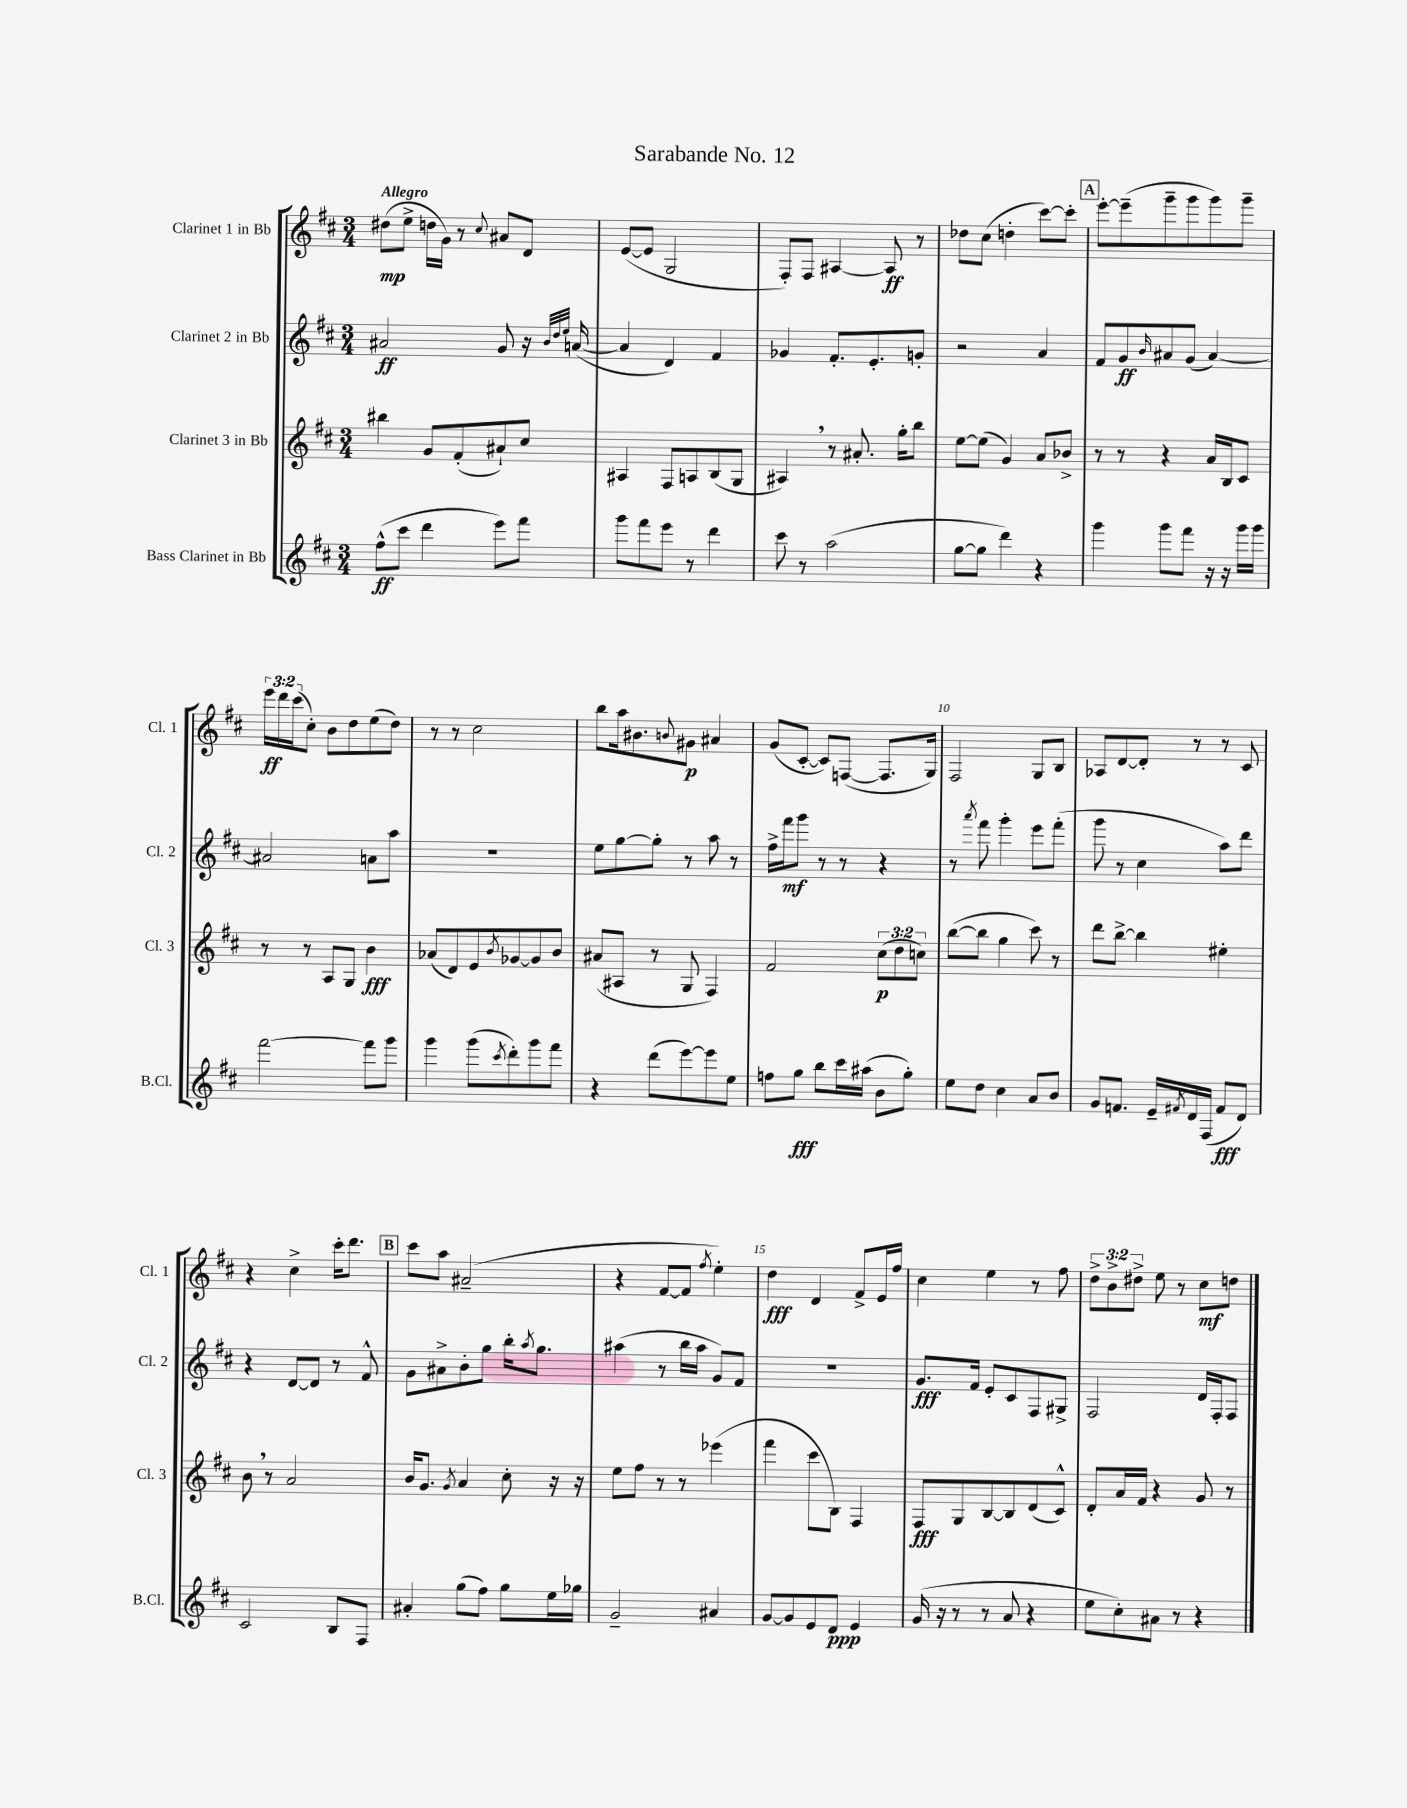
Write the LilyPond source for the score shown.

\header { title = "Sarabande No. 12" }
<<
\new StaffGroup <<
\new Staff = "s0" \with { instrumentName = "Clarinet 1 in Bb" shortInstrumentName = "Cl. 1" } {
    \clef treble \key d \major \numericTimeSignature \time 3/4 \override Staff.TupletNumber.text = #tuplet-number::calc-fraction-text \tempo "Allegro"
    dis''8\mp( e''8-> d''16 g'16) r8 \appoggiatura { cis''8 } ais'8 d'8 |
    e'8~( e'8 g2 |
    fis8-.) fis8 ais4~ ais8\ff r8 |
    des''8 cis''8( d''4-. cis'''8~) cis'''8-. |
    \mark \markup { \box "A" } e'''8~-. e'''8--( g'''8-- g'''8 g'''8) g'''8-- |
    \tuplet 3/2 { e'''16\ff d'''16 cis'''16( } cis''8-.) b'8 d''8 e''8( d''8) |
    r8 r8 cis''2 |
    b''8 a''16 bis'8. \appoggiatura { b'8 } gis'8\p ais'4 |
    g'8( cis'8~-. cis'8) f8~( f8. g16) |
    fis2 g8 b8 |
    aes8 d'8~ d'8-. r8 r8 cis'8 |
    r4 cis''4-> cis'''16-. d'''8. |
    \mark \markup { \box "B" } cis'''8 a''8 ais'2--( |
    r4 fis'8~ fis'8 \acciaccatura { fis''8 } e''4-.) |
    d''4\fff d'4 fis'8-> e'16 fis''16 |
    cis''4 e''4 r8 fis''8 |
    \tuplet 3/2 { d''8-> b'8-> dis''8-> } e''8 r8 cis''8\mf d''8 \bar "|." |
}
\new Staff = "s1" \with { instrumentName = "Clarinet 2 in Bb" shortInstrumentName = "Cl. 2" } {
    \clef treble \key d \major \numericTimeSignature \time 3/4
    ais'2\ff g'8 r16 \grace { b'32 d''32 e''32 } a'16~( |
    a'4 d'4) fis'4 |
    ges'4 fis'8.-. e'8.-. g'8-. |
    r2 a'4 |
    \mark \markup { \box "A" } fis'8 g'8\ff \grace { b'16 } ais'8 g'8( ais'4~) |
    ais'2 a'8 a''8 |
    R2. |
    e''8 g''8~ g''8-. r8 a''8 r8 |
    fis''16-> fis'''16\mf g'''8 r8 r8 r4 |
    r8 \acciaccatura { a'''8 } fis'''8 g'''4-. e'''8 fis'''8-.( |
    g'''8 r8 cis''4 a''8) d'''8 |
    r4 d'8~ d'8 r8 fis'8-^ |
    \mark \markup { \box "B" } g'8 ais'8-> b'8-. g''8 b''16-. \acciaccatura { a''8 } g''8. |
    ais''4( r8 b''16 ais''16 g'8) fis'8 |
    R2. |
    g'8.\fff fis'16 e'8-. cis'8 fis8 gis8-> |
    fis2 d'16 fis16-. fis8 \bar "|." |
}
\new Staff = "s2" \with { instrumentName = "Clarinet 3 in Bb" shortInstrumentName = "Cl. 3" } {
    \clef treble \key d \major \numericTimeSignature \time 3/4 \override Staff.TupletNumber.text = #tuplet-number::calc-fraction-text
    bis''4 g'8 fis'8-.( ais'8-!) cis''8 |
    ais4 fis8 a8 b8( g8 |
    ais4) \breathe r8 ais'8.-. g''16-. b''8 |
    e''8~ e''8( g'4) a'8 bes'8-> |
    \mark \markup { \box "A" } r8 r8 r4 a'16 b16 cis'8 |
    r8 r8 a8 g8 b'4\fff |
    aes'8( d'8) e'8 \acciaccatura { b'8 } ges'8~ ges'8 b'8 |
    ais'8( ais8 r8 g8 fis4) |
    fis'2 \tuplet 3/2 { cis''8\p( d''8 c''8) } |
    b''8~( b''8 g''4 cis'''8) r8 |
    d'''8 b''8~-> b''4 eis''4-. |
    b'8 \breathe r8 a'2 |
    \mark \markup { \box "B" } b'16 g'8. \acciaccatura { g'8 } a'4 cis''8-. r16 r16 |
    e''8 fis''8 r8 r8 ees'''4( |
    fis'''4 cis'''8 b8) fis4 |
    fis8\fff g8 b8~ b8 d'8( cis'8-^) |
    d'8-. a'16 fis'16 r4 g'8 r8 \bar "|." |
}
\new Staff = "s3" \with { instrumentName = "Bass Clarinet in Bb" shortInstrumentName = "B.Cl." } {
    \clef treble \key d \major \numericTimeSignature \time 3/4
    fis''8-^\ff( cis'''8 d'''4 e'''8) fis'''8 |
    g'''8 fis'''8 e'''8 r8 d'''4 |
    cis'''8 r8 a''2( |
    g''8~ g''8 d'''4) r4 |
    \mark \markup { \box "A" } g'''4 g'''8 fis'''8 r16 r16 g'''16 g'''16 |
    fis'''2~ fis'''8 g'''8 |
    g'''4 g'''8( \acciaccatura { cis'''8 } d'''8-.) g'''8 fis'''8 |
    r4 d'''8( e'''8~) e'''8 e''8 |
    f''8 g''8\fff b''8 cis'''16 ais''16( b'8 g''8-.) |
    e''8 d''8 cis''4 a'8 b'8 |
    g'8 f'8. e'16-- \acciaccatura { fis'8 } d'16 fis16( fis'8\fff d'8) |
    cis'2 b8 fis8 |
    \mark \markup { \box "B" } ais'4-. g''8( fis''8) g''8 e''16 ges''16 |
    g'2-- ais'4 |
    g'8~ g'8 e'8 d'8\ppp e'4 |
    g'16( r16 r8 r8 a'8 r4 |
    e''8 cis''8-.) ais'8 r8 r4 \bar "|." |
}
>>
>>
\layout { \context { \Score \override BarNumber.break-visibility = ##(#f #t #t) barNumberVisibility = #(every-nth-bar-number-visible 5) } }
